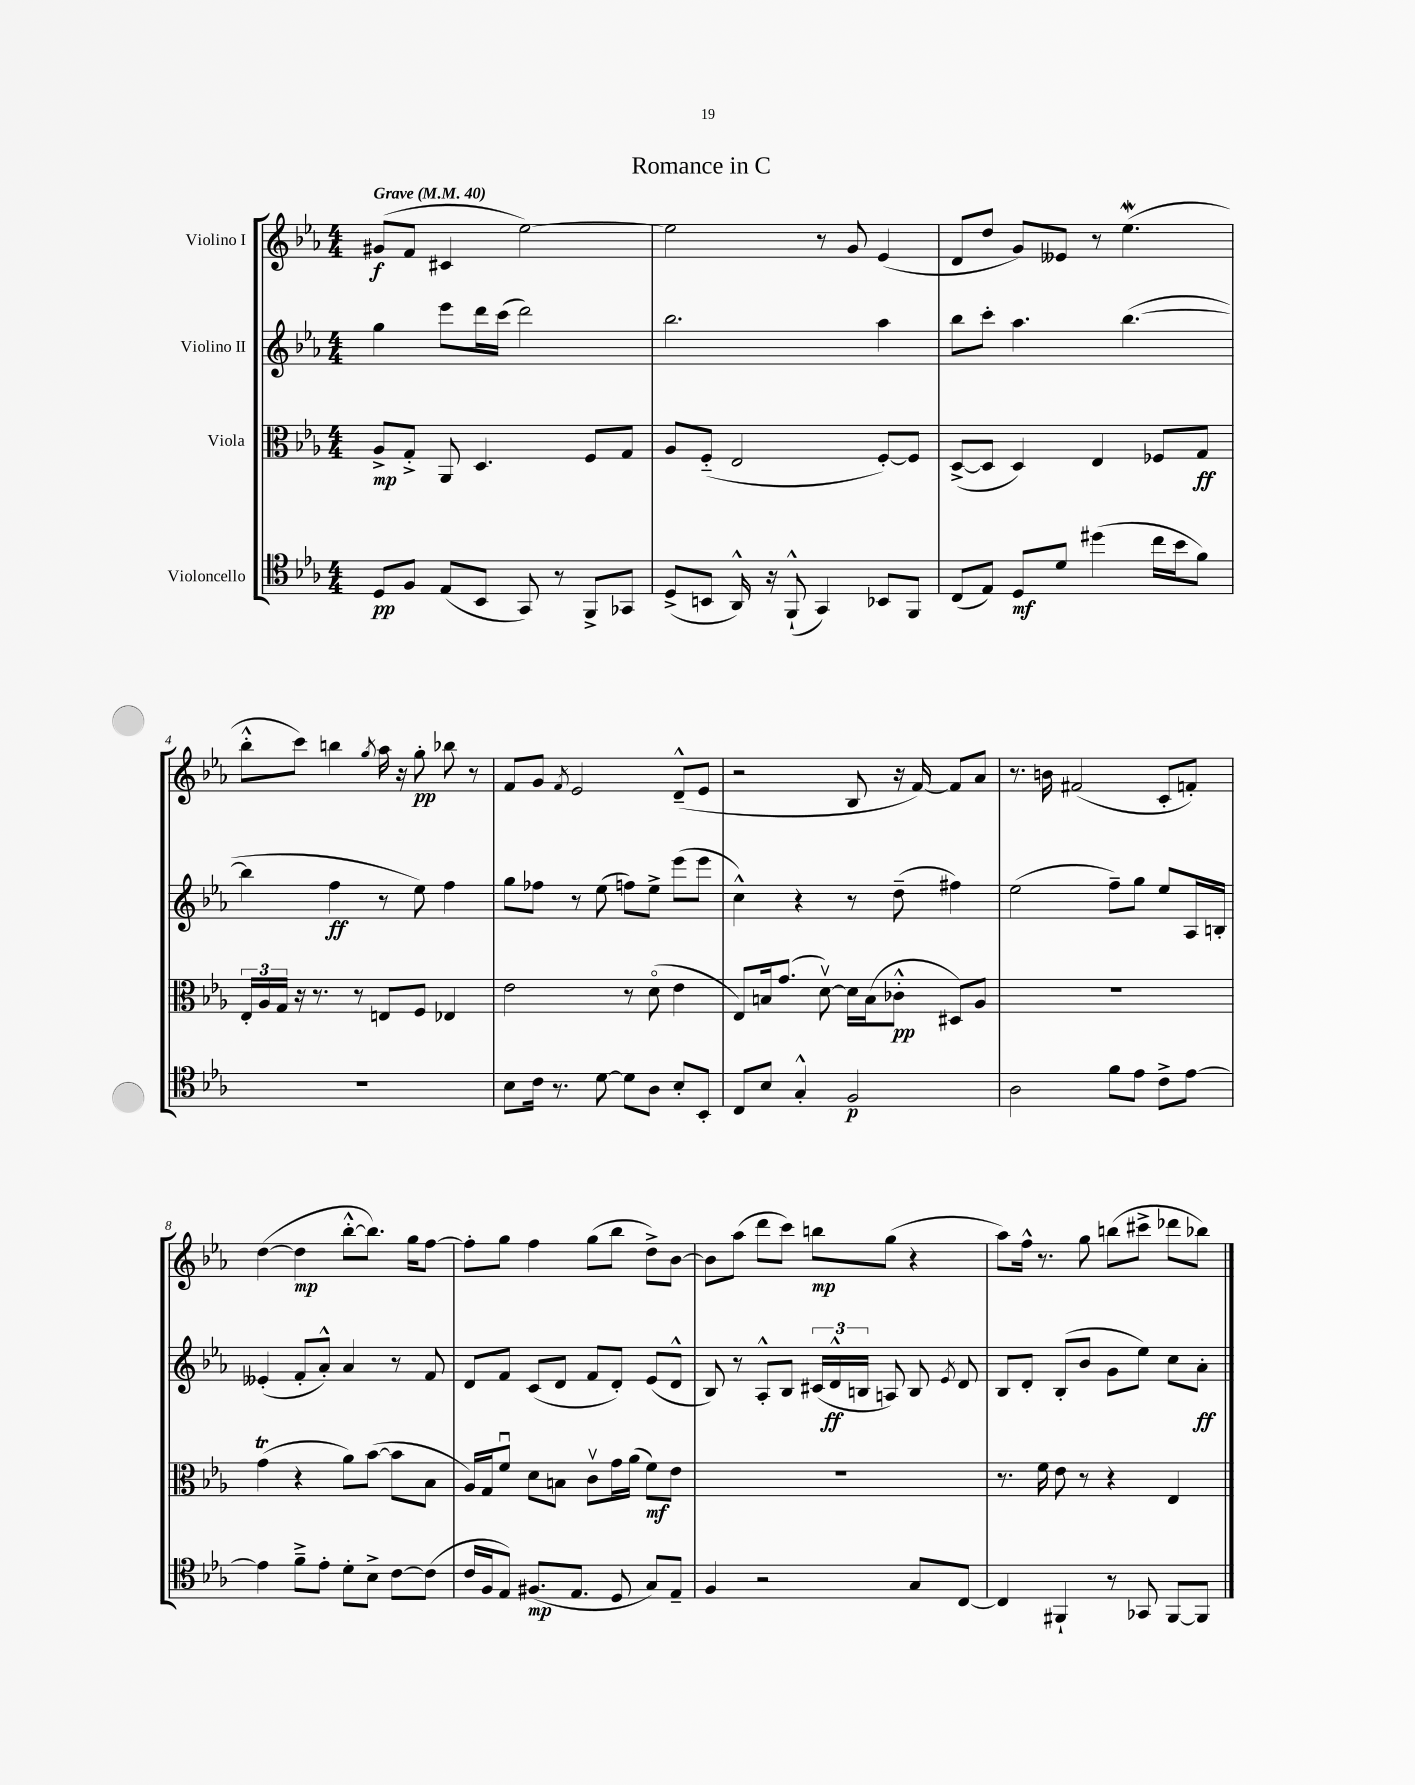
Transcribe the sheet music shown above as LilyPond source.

\header { title = "Romance in C" }
<<
\new StaffGroup <<
\new Staff = "s0" \with { instrumentName = "Violino I" } {
    \clef treble \key ees \major \numericTimeSignature \time 4/4 \tempo "Grave" 4 = 40
    \autoBeamOff gis'8[\f( f'8] cis'4 ees''2~) |
    ees''2 r8 g'8 ees'4( |
    d'8[ d''8] g'8[) eeses'8] r8 ees''4.\mordent( |
    bes''8[-.-^ c'''8]) b''4 \acciaccatura { g''8 } aes''16 r16 g''8-.\pp bes''8 r8 |
    f'8[ g'8] \acciaccatura { f'8 } ees'2 d'8[---^( ees'8] |
    r2 bes8 r16 f'16~) f'8[ aes'8] |
    r8. b'16 fis'2( c'8[-. f'8]-.) |
    d''4~( d''4\mp bes''8[~-.-^ bes''8.]) g''16[ f''8]~ |
    f''8[-. g''8] f''4 g''8[( bes''8] d''8[->) bes'8]~ |
    bes'8[ aes''8]( d'''8[ c'''8]) b''8[\mp g''8]( r4 |
    aes''8[) f''16]-^ r8. g''8 b''8[( cis'''8]-> des'''8[ bes''8]) \bar "|." |
}
\new Staff = "s1" \with { instrumentName = "Violino II" } {
    \clef treble \key ees \major \numericTimeSignature \time 4/4
    \autoBeamOff g''4 ees'''8[ d'''16 c'''16]( d'''2) |
    bes''2. aes''4 |
    bes''8[ c'''8]-. aes''4. bes''4.~( |
    bes''4 f''4\ff r8 ees''8) f''4 |
    g''8[ fes''8] r8 ees''8( f''8[) ees''8]-> ees'''8[( ees'''8] |
    c''4-^) r4 r8 d''8--( fis''4) |
    ees''2( f''8[--) g''8] ees''8[ aes16 b16]-. |
    eeses'4-.( f'8[-. aes'8]-.-^) aes'4 r8 f'8 |
    d'8[ f'8] c'8[( d'8] f'8[ d'8]-.) ees'8[( d'8]-^ |
    bes8) r8 aes8[-.-^ bes8] \tuplet 3/2 { cis'16[( d'16-^\ff b16] } a8) b8 \acciaccatura { ees'8 } d'8 |
    bes8[ d'8]-. bes8[-.( bes'8] g'8[ ees''8]) c''8[ aes'8]-.\ff \bar "|." |
}
\new Staff = "s2" \with { instrumentName = "Viola" } {
    \clef alto \key ees \major \numericTimeSignature \time 4/4
    \autoBeamOff aes8[->\mp g8]-.-> aes,8 d4. f8[ g8] |
    aes8[ f8]-_( ees2 f8[~-.) f8] |
    d8[~->( d8] d4) ees4 fes8[ g8]\ff |
    \tuplet 3/2 { ees16[-. aes16 g16] } r16 r8. r8 e8[ f8] ees4 |
    ees'2 r8 d'8\flageolet( ees'4 |
    ees8[) b16 g'8.]( d'8~\upbow) d'16[ b16( ces'8]-.-^\pp dis8[) aes8] |
    R1 |
    g'4\trill( r4 aes'8[) bes'8]~( bes'8[ bes8] |
    aes16[) g16 f'8]\downbow d'8[ b8] c'8[\upbow g'16 aes'16]( f'8[\mf) ees'8] |
    R1 |
    r8. f'16 ees'8 r8 r4 ees4 \bar "|." |
}
\new Staff = "s3" \with { instrumentName = "Violoncello" } {
    \clef tenor \key ees \major \numericTimeSignature \time 4/4
    \autoBeamOff d8[\pp f8] ees8[( bes,8] g,8) r8 f,8[-> ges,8] |
    d8[->( b,8] aes,16-^) r16 f,8-!-^( g,4) bes,8[ f,8] |
    c8[( ees8]) d8[\mf d'8] dis''4( c''16[ bes'16 f'8]) |
    r1 |
    bes8[ c'16] r8. d'8~ d'8[ aes8] bes8[-. bes,8]-. |
    c8[ bes8] g4-.-^ f2\p |
    aes2 f'8[ ees'8] c'8[-> ees'8]~ |
    ees'4 f'8[---> ees'8]-. d'8[-. bes8]-> c'8[~ c'8]( |
    c'16[ f16 ees8]) fis8.[\mp( ees8.] d8 g8[) ees8]-- |
    f4 r2 g8[ c8]~ |
    c4 fis,4-! r8 ges,8 fis,8[~ fis,8] \bar "|." |
}
>>
>>
